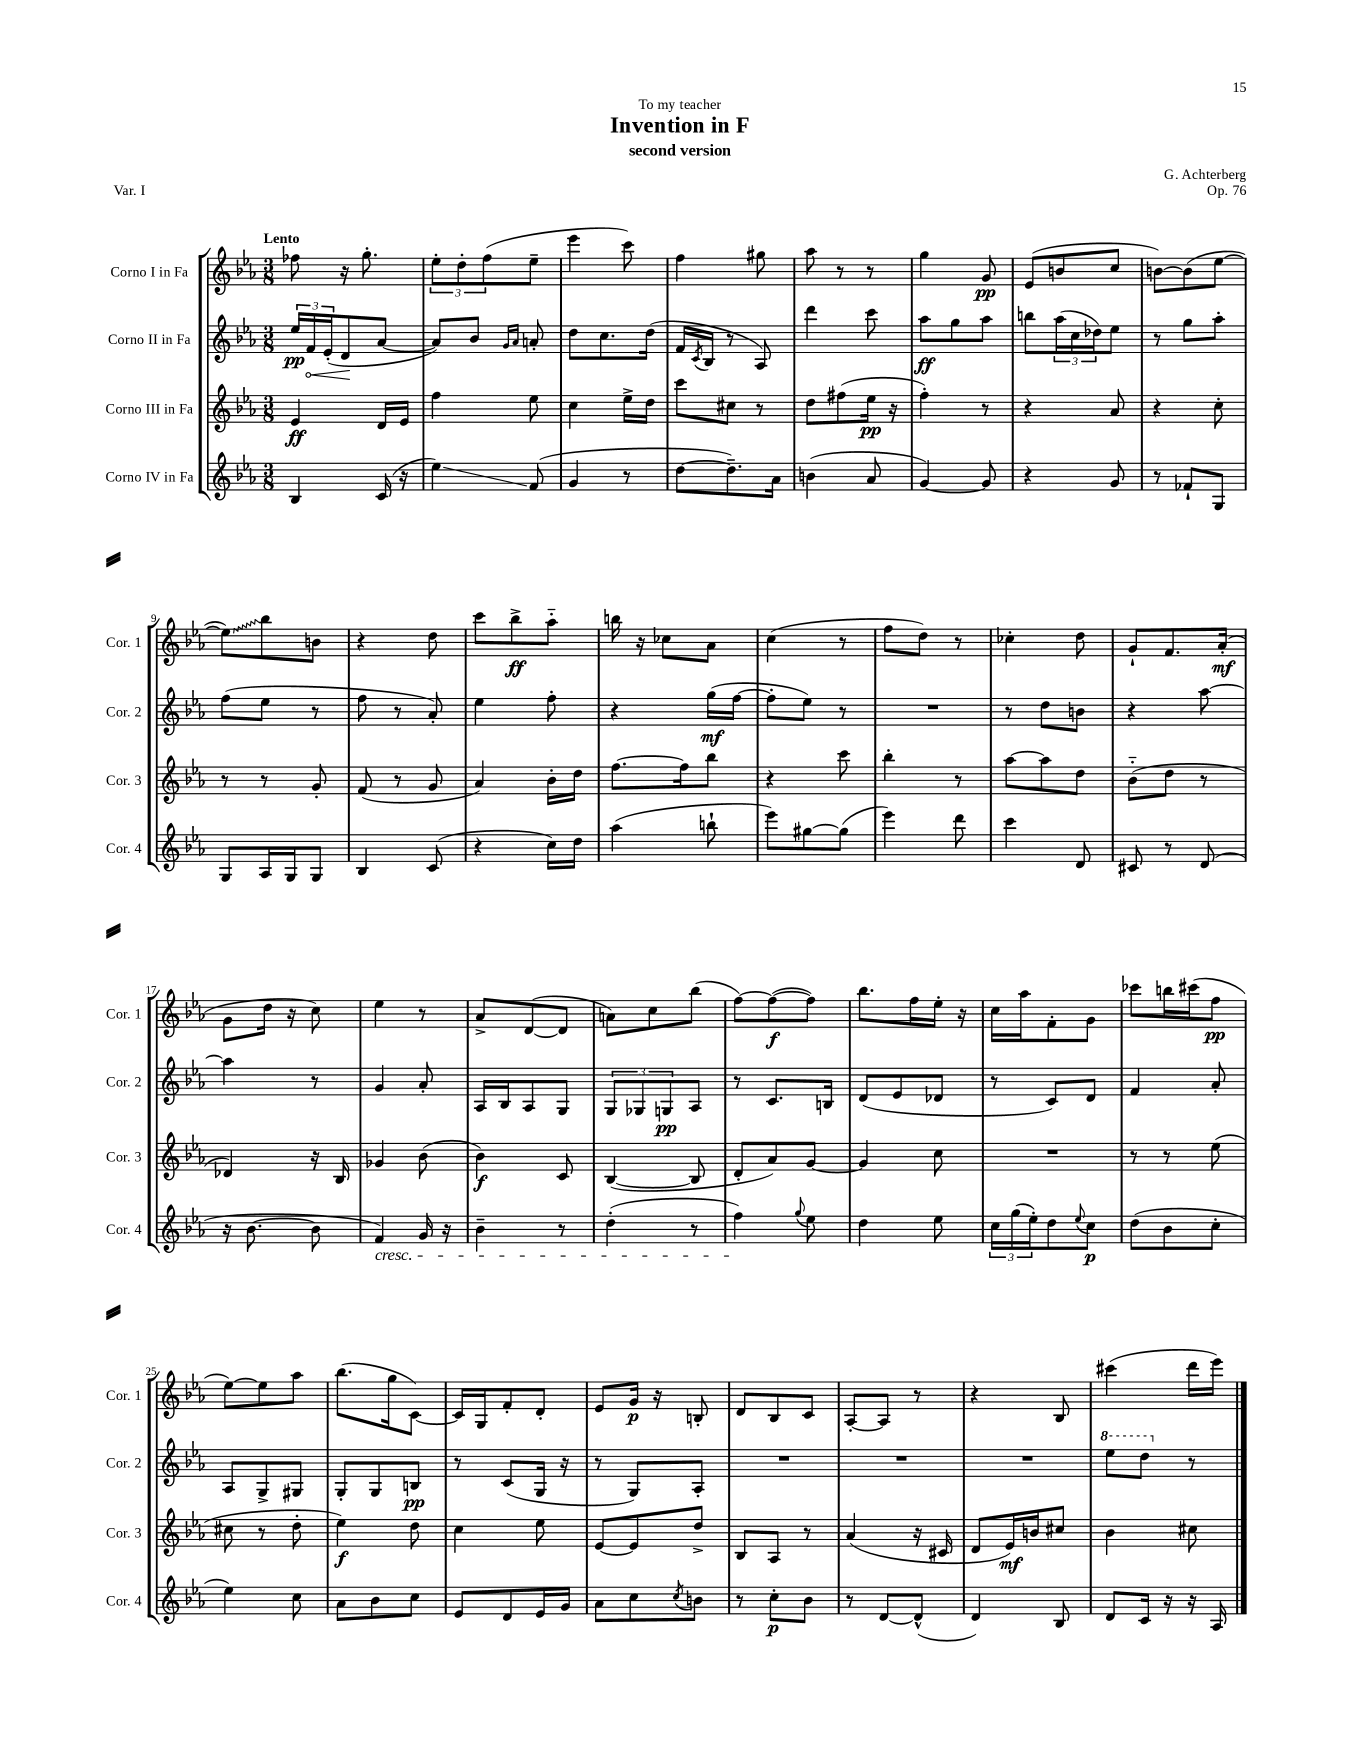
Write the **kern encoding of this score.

**kern	**kern	**kern	**kern
*staff4	*staff3	*staff2	*staff1
*clefG2	*clefG2	*clefG2	*clefG2
*k[b-e-a-]	*k[b-e-a-]	*k[b-e-a-]	*k[b-e-a-]
*M3/8	*M3/8	*M3/8	*M3/8
4B-	4e-	24ee-	8ff-
.	.	24f	.
.	.	(24e-'	.
.	.	8d	16r
.	.	.	8.gg'
(16c	16d	[8a-	.
16r	16e-	.	.
=	=	=	=
4ee-)	4ff	8a-])	12ee-'
.	.	.	12dd'
.	.	8b-	.
.	.	.	(12ff
.	.	16qqg	.
.	.	16qqa-	.
(8f	8ee-	8a'	8ee-~
=	=	=	=
4g	4cc	8dd	4eee-
.	.	8.cc	.
8r	16ee-^	.	8ccc)
.	16dd	(16dd	.
=	=	=	=
[8dd	8ccc	16f	4ff
.	.	8qc	.
.	.	16B-	.
8.dd~])	8cc#	8r	.
.	8r	8A-)	8gg#
16a-	.	.	.
=	=	=	=
(4b	8dd	4ddd	8aa-
.	(8ff#	.	8r
8a-	16ee-	8ccc	8r
.	16r	.	.
=	=	=	=
[4g)	4ff')	8aa-	4gg
.	.	8gg	.
8g]	8r	8aa-	8g
=	=	=	=
4r	4r	8bb	(8e-
.	.	(24aa-	8b
.	.	24cc	.
.	.	24dd-)	.
8g	8a-	8ee-	8cc
=	=	=	=
8r	4r	8r	[8b)
8f-`	.	8gg	(8b]
8G	8cc'	8aa-'	[8ee-
=	=	=	=
8G	8r	(8ff	8ee-])
16A-	8r	8ee-	8bb-
16G	.	.	.
8G	8g'	8r	8b
=	=	=	=
4B-	(8f	8ff	4r
.	8r	8r	.
(8c	8g	8a-')	8dd
=	=	=	=
4r	4a-)	4ee-	8ccc
.	.	.	8bb-^
16cc)	16b-'	8ff'	8aa-'~
16dd	16dd	.	.
=	=	=	=
(4aa-	[8.ff	4r	16bb
.	.	.	16r
.	.	.	8cc-
.	16ff]	.	.
8bb`	8bb-	(16gg	8a-
.	.	[16ff	.
=	=	=	=
8eee-)	4r	8ff']	(4cc
[8gg#	.	8ee-)	.
(8gg#]	8ccc	8r	8r
=	=	=	=
4eee-)	4bb-'	4.r	8ff
.	.	.	8dd)
8ddd	8r	.	8r
=	=	=	=
4ccc	[8aa-	8r	4cc-'
.	8aa-]	8dd	.
8d	8dd	8b	8dd
=	=	=	=
8c#	(8b-'~	4r	8g`
8r	8dd	.	8.f
(8d	8r	[8aa-	.
.	.	.	(16a-'
=	=	=	=
16r	4d-)	4aa-]	8g
[8.b-	.	.	.
.	.	.	16dd
.	.	.	16r
8b-]	16r	8r	8cc)
.	16B-	.	.
=	=	=	=
4f)	4g-	4g	4ee-
16g	(8b-	8a-'	8r
16r	.	.	.
=	=	=	=
4b-~	4b-)	16A-	8a-^
.	.	16B-	.
.	.	8A-	([8d
8r	8c	8G	8d]
=	=	=	=
(4dd'	([4B-	12G	8a)
.	.	12G-	.
.	.	.	8cc
.	.	12G	.
8r	8B-]	8A-	(8bb-
=	=	=	=
4ff)	8d'	8r	[8ff)
.	8a-)	8.c	(8ff_
8qqgg	.	.	.
8ee-	[8g	.	8ff])
.	.	16B	.
=	=	=	=
4dd	4g]	(8d	8.bb-
.	.	8e-	.
.	.	.	16ff
8ee-	8cc	8d-	16ee-'
.	.	.	16r
=	=	=	=
24cc	4.r	8r	16cc
(24gg	.	.	.
.	.	.	16aa-
24ee-')	.	.	.
8dd	.	8c)	8f'
8qqee-	.	.	.
8cc	.	8d	8g
=	=	=	=
(8dd	8r	4f	8ccc-
8b-	8r	.	16bb
.	.	.	(16ccc#
8cc'	(8ee-	8a-'	8ff
=	=	=	=
4ee-)	8cc#	8A-	[8ee-)
.	8r	8G^	8ee-]
8cc	8dd'	8G#	8aa-
=	=	=	=
8a-	4ee-)	8G'	(8.bb-
8b-	.	8G	.
.	.	.	16gg
8cc	8dd	8B	[8c)
=	=	=	=
8e-	4cc	8r	16c]
.	.	.	16G
8d	.	(8c	8f'
16e-	8ee-	16G	8d'
16g	.	16r	.
=	=	=	=
8a-	[8e-	8r	8e-
8cc	8e-]	8G)	16g
.	.	.	16r
8qcc	.	.	.
8b	8dd^	8A-'	8B'
=	=	=	=
8r	8B-	4.r	8d
8cc'	8A-	.	8B-
8b-	8r	.	8c
=	=	=	=
8r	(4a-	4.r	[8A-'
[8d	.	.	8A-]
(8d^^]	16r	.	8r
.	16c#	.	.
=	=	=	=
4d)	8d	4.r	4r
.	16e-)	.	.
.	16b	.	.
8B-	8cc#	.	8B-
=	=	=	=
8d	4b-	8eee-	(4ccc#
16c	.	8ddd	.
16r	.	.	.
16r	8cc#	8r	16ddd
16A-	.	.	16eee-)
==	==	==	==
*-	*-	*-	*-
